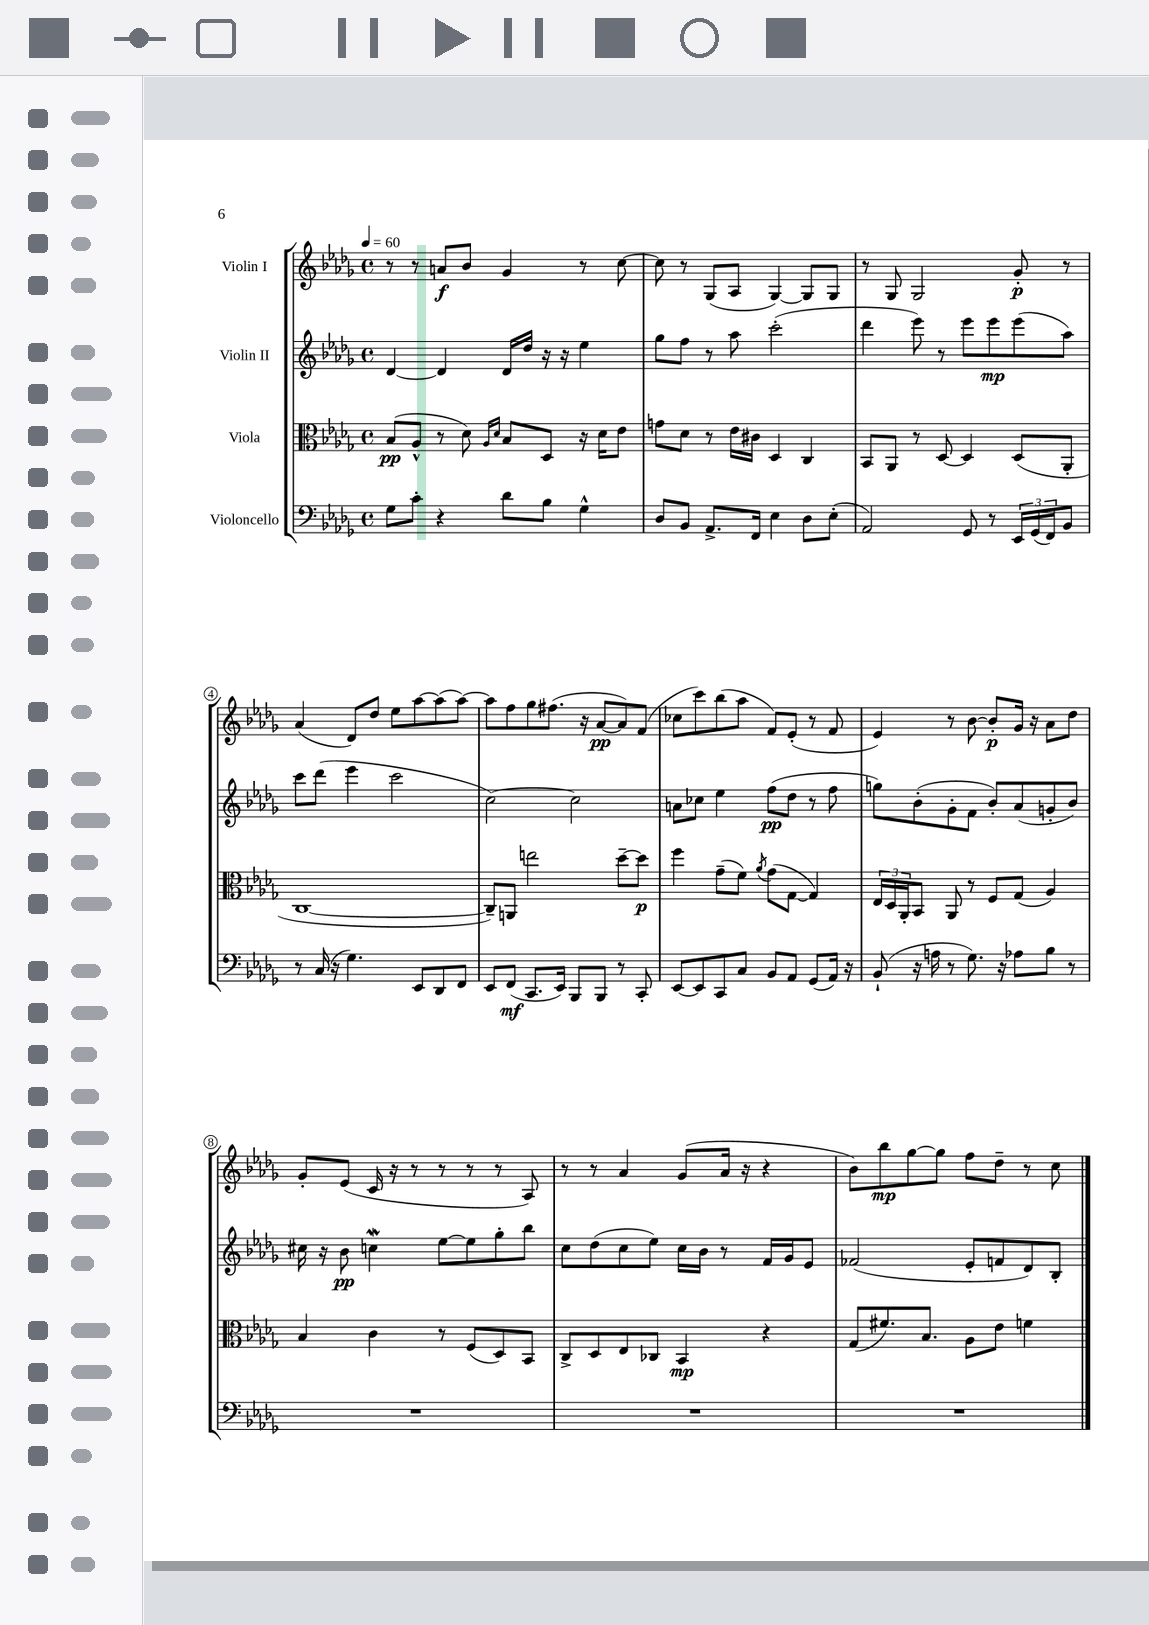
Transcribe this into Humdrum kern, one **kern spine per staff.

**kern	**dynam	**kern	**dynam	**kern	**dynam	**kern	**dynam
*part4	*part4	*part3	*part3	*part2	*part2	*part1	*part1
*staff4	*staff4	*staff3	*staff3	*staff2	*staff2	*staff1	*staff1
*I"Violoncello	*	*I"Viola	*	*I"Violin II	*	*I"Violin I	*
*clefF4	*	*clefC3	*	*clefG2	*	*clefG2	*
*k[b-e-a-d-g-]	*	*k[b-e-a-d-g-]	*	*k[b-e-a-d-g-]	*	*k[b-e-a-d-g-]	*
*M4/4	*	*M4/4	*	*M4/4	*	*M4/4	*
*met(c)	*	*met(c)	*	*met(c)	*	*met(c)	*
*MM60	*	*MM60	*	*MM60	*	*MM60	*
=1	=1	=1	=1	=1	=1	=1	=1
8G-\L	.	(8B-/L	pp	[4d-/	.	8r	.
8c'\J	.	8A-^^/J	.	.	.	8r	.
4r	.	8r	.	4d-/]	.	8an/L	f
.	.	8d-\)	.	.	.	8b-/J	.
.	.	16qqA-/LL	.	.	.	.	.
.	.	16qqd-/JJ	.	.	.	.	.
8d-\L	.	8B-/L	.	16d-/LL	.	4g-/	.
.	.	.	.	16dd-/JJ	.	.	.
8B-\J	.	8D-/J	.	16r	.	.	.
.	.	.	.	16r	.	.	.
4G-^^\	.	16r	.	4ee-\	.	8r	.
.	.	16d-\KL	.	.	.	.	.
.	.	8e-\J	.	.	.	[8cc\	.
=2	=2	=2	=2	=2	=2	=2	=2
8D-/L	.	8gn\L	.	8gg-\L	.	8cc\]	.
8BB-/J	.	8d-\J	.	8ff\J	.	8r	.
8.AA-^/L	.	8r	.	8r	.	(8G-/L	.
.	.	16e-\LL	.	8aa-\	.	8A-/J	.
16FF/Jk	.	16c#X\JJ	.	.	.	.	.
4E-\	.	4D-/	.	(2ccc'\	.	[4G-/)	.
8D-\L	.	4C/	.	.	.	8G-/L]	.
(8E-'\J	.	.	.	.	.	8G-/J	.
=3	=3	=3	=3	=3	=3	=3	=3
2AA-/)	.	8BB-/L	.	4ddd-\	.	8r	.
.	.	8AA-/J	.	.	.	8G-/	.
.	.	8r	.	8eee-\)	.	2G-/	.
.	.	[8D-/	.	8r	.	.	.
8GG-/	.	4D-/]	.	8eee-\L	.	.	.
8r	.	.	.	8eee-\	mp	.	.
24EE-/LL	.	(8D-/L	.	(8eee-\	.	8g-'/	p
(24GG-/	.	.	.	.	.	.	.
24FF/J)	.	.	.	.	.	.	.
8BB-/J	.	8AA-'/J	.	8aa-\J)	.	8r	.
!!LO:LB:g=z
=4	=4	=4	=4	=4	=4	=4	=4
8r	.	[1C	.	8ccc\L	.	(4a-/	.
(16C/	.	.	.	(8ddd-\J	.	.	.
16r	.	.	.	.	.	.	.
4.G-\)	.	.	.	4eee-\	.	8d-/L)	.
.	.	.	.	.	.	8dd-/J	.
.	.	.	.	2ccc\	.	8ee-\L	.
8EE-/L	.	.	.	.	.	[8aa-\	.
8DD-/	.	.	.	.	.	(8aa-\]	.
8FF/J	.	.	.	.	.	[8aa-\J)	.
=5	=5	=5	=5	=5	=5	=5	=5
8EE-/L	.	8C~/L])	.	[2cc\)	.	8aa-\L]	.
(8FF/J	mf	8AAn/J	.	.	.	8ff\	.
8.CC/L	.	2een\	.	.	.	8gg-\	.
.	.	.	.	.	.	(8.ff#X\J	.
16EE-/Jk)	.	.	.	.	.	.	.
8BBB-/L	.	.	.	2cc\]	.	.	.
.	.	.	.	.	.	16r	.
8BBB-/J	.	.	.	.	.	[8a-/L	pp
8r	.	[8dd-~\L	.	.	.	8a-/])	.
8CC'/	.	8dd-\J]	p	.	.	(8f/J	.
=6	=6	=6	=6	=6	=6	=6	=6
[8EE-/L	.	4ff\	.	8an\L	.	8cc-X\L	.
8EE-/]	.	.	.	8cc-X\J	.	8ccc\)	.
8CC/	.	(8g-~\L	.	4ee-\	.	(8bb-\	.
8C/J	.	8f\J)	.	.	.	8aa-\J	.
.	.	8qa-/	.	.	.	.	.
8BB-/L	.	(8g-\L	.	(8ff\L	pp	8f/L)	.
8AA-/J	.	[8G-\J	.	8dd-\J	.	(8e-'/J	.
(8GG-/L	.	4G-/])	.	8r	.	8r	.
16AA-/Jk)	.	.	.	8ff\	.	8f/	.
16r	.	.	.	.	.	.	.
=7	=7	=7	=7	=7	=7	=7	=7
(8BB-`/	.	24E-/LL	.	8ggn\L)	.	4e-/)	.
.	.	24D-/	.	.	.	.	.
.	.	24AA-'/J	.	.	.	.	.
16r	.	8BB-/J	.	(8b-'\	.	.	.
16An\	.	.	.	.	.	.	.
8r	.	8AA-/	.	8g-'\	.	8r	.
8.G-\)	.	8r	.	8f\J	.	[8b-\	.
.	.	8F/L	.	8b-'/L)	.	8b-'/L]	p
16r	.	.	.	.	.	.	.
8A-X\L	.	(8G-/J	.	(8a-/	.	16g-/Jk	.
.	.	.	.	.	.	16r	.
8B-\J	.	4A-/)	.	8gn'/	.	8a-\L	.
8r	.	.	.	8b-/J)	.	8dd-\J	.
!!LO:LB:g=z
=8	=8	=8	=8	=8	=8	=8	=8
1r	.	4B-/	.	16cc#X\	.	8g-'/L	.
.	.	.	.	16r	.	.	.
.	.	.	.	8b-\	pp	(8e-/J	.
.	.	4c\	.	4ccnW\	.	16c/	.
.	.	.	.	.	.	16r	.
.	.	.	.	.	.	8r	.
.	.	8r	.	[8ee-\L	.	8r	.
.	.	(8F/L	.	8ee-\]	.	8r	.
.	.	8D-/)	.	8gg-'\	.	8r	.
.	.	8BB-/J	.	8bb-\J	.	8A-/)	.
=9	=9	=9	=9	=9	=9	=9	=9
1r	.	8C^/L	.	8cc\L	.	8r	.
.	.	8D-/	.	(8dd-\	.	8r	.
.	.	8E-/	.	8cc\	.	4a-/	.
.	.	8C-X/J	.	8ee-\J)	.	.	.
.	.	4BB-/	mp	16cc\LL	.	(8g-/L	.
.	.	.	.	16b-\JJ	.	.	.
.	.	.	.	8r	.	16a-/Jk	.
.	.	.	.	.	.	16r	.
.	.	4r	.	16f/LL	.	4r	.
.	.	.	.	16g-/J	.	.	.
.	.	.	.	8e-/J	.	.	.
=10	=10	=10	=10	=10	=10	=10	=10
1r	.	(8G-/L	.	(2f-X/	.	8b-\L)	.
.	.	8.f#X/)	.	.	.	8bb-\	mp
.	.	.	.	.	.	[8gg-\	.
.	.	8.B-/J	.	.	.	.	.
.	.	.	.	.	.	8gg-\J]	.
.	.	8A-\L	.	8e-'/L	.	8ff\L	.
.	.	8e-\J	.	8fn/	.	8dd-~\J	.
.	.	4fn\	.	8d-/)	.	8r	.
.	.	.	.	8B-'/J	.	8cc\	.
==	==	==	==	==	==	==	==
*-	*-	*-	*-	*-	*-	*-	*-
